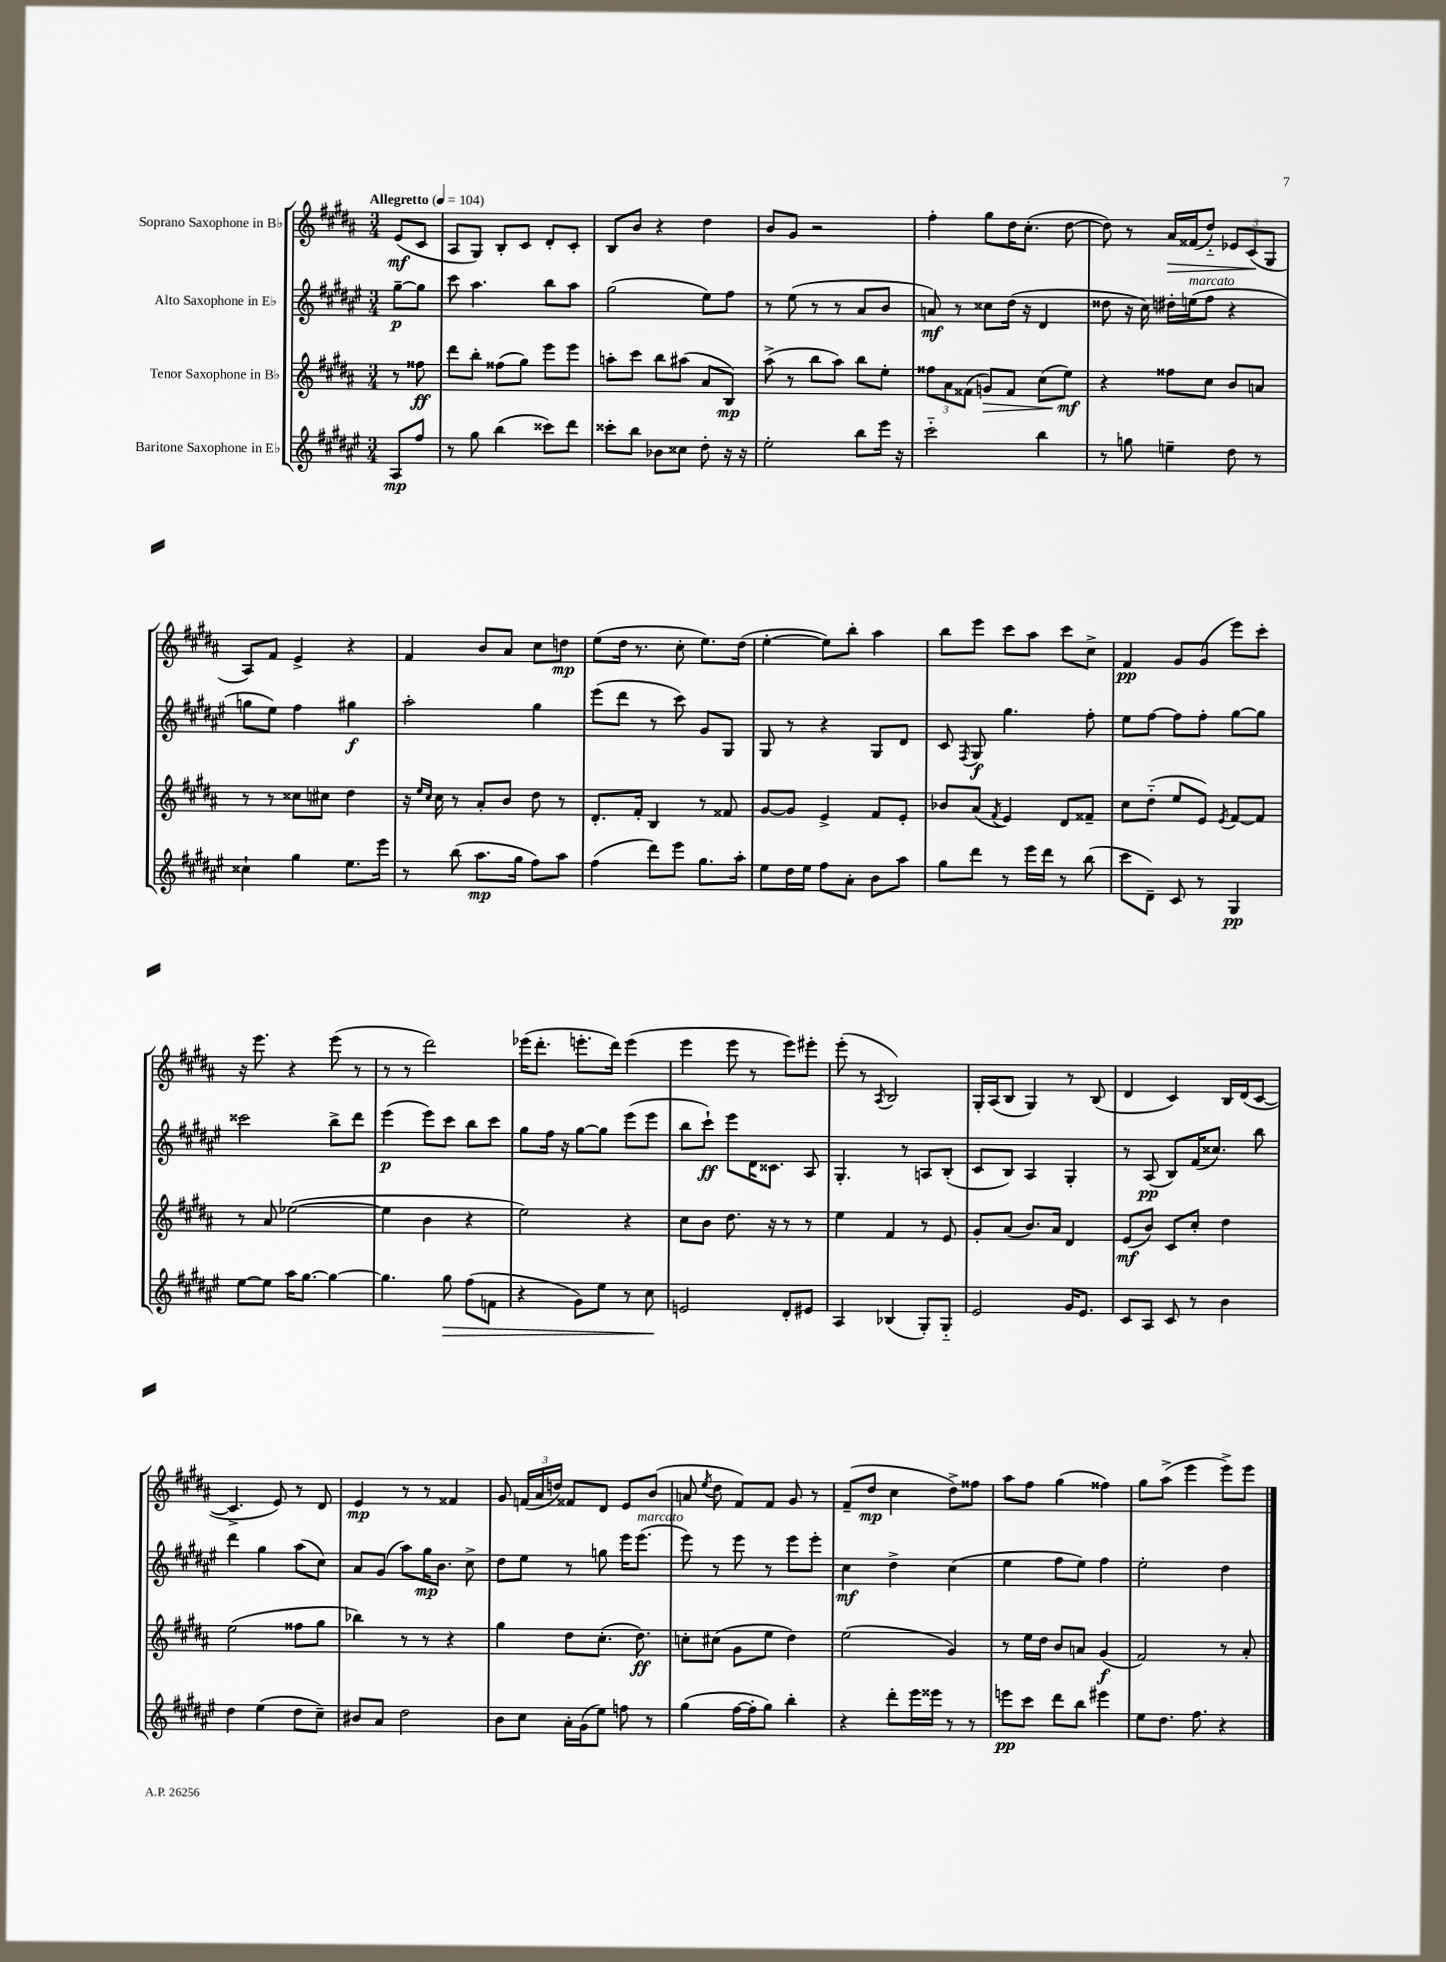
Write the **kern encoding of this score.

**kern	**kern	**kern	**kern
*staff4	*staff3	*staff2	*staff1
*clefG2	*clefG2	*clefG2	*clefG2
*k[f#c#g#d#a#e#]	*k[f#c#g#d#a#]	*k[f#c#g#d#a#e#]	*k[f#c#g#d#a#]
*M3/4	*M3/4	*M3/4	*M3/4
*MM104	*MM104	*MM104	*MM104
8A#	8r	[8gg#~	(8e
8ff#	8ff##	8gg#]	8c#
=	=	=	=
8r	8ddd#	8ccc#	8A#
8gg#	8bb'	4.aa#	8G#)
(4bb	(8ff##	.	8B'
.	8gg#)	.	8c#
8ccc##)	8eee	8bb	8d#'
8ddd#	8eee	8aa#	8c#'
=	=	=	=
8ccc##'	8aa'	(2gg#	8B
8bb	8ccc#	.	8b
8b-	8bb	.	4r
8cc##	(8aa#	.	.
8dd#'	8a#	8ee#)	4dd#
16r	8B)	8ff#	.
16r	.	.	.
=	=	=	=
2ee#'	(8aa#^	8r	8b
.	8r	(8ee#	8g#
.	8bb	8r	2r
.	8aa#)	8r	.
8bb	8bb	8a#	.
16eee#	8ee'	8b	.
16r	.	.	.
=	=	=	=
2ccc#'~	12ff##	8a)	4ff#'
.	12a#	.	.
.	.	8r	.
.	(12f##	.	.
.	8g)	8cc##	8gg#
.	8f##	(16dd#	16dd#
.	.	16r	(8.cc#'
4bb	(8cc#	4d#	.
.	8ee)	.	[8dd#
=	=	=	=
8r	4r	8dd##	8dd#])
8gg	.	16r	8r
.	.	16cc#)	.
4ee~	8ff##	16dd#'	16a#
.	.	(16ee	(16f##
.	8cc#	8ff#	8dd#'~)
8dd#	8b	4r	12e-
.	.	.	(12c#
8r	8a	.	.
.	.	.	12G#
=	=	=	=
4cc##`	8r	8gg	8A#)
.	8r	8ee#)	8f#
4gg#	8cc##	4ff#	4e^
.	8cc#	.	.
8.ee#	4dd#	4gg#	4r
16eee#	.	.	.
=	=	=	=
8r	16r	2aa#'	4f#
.	16qqee	.	.
.	16qqcc#	.	.
.	16cc#	.	.
(8bb	8r	.	.
8.aa#	8a#'	.	8b
.	8b	.	8a#
16gg#	.	.	.
8ff#)	8dd#	4gg#	8cc#
8aa#	8r	.	8dd
=	=	=	=
(4ff#	8.d#'	(8eee#	(8ee
.	.	8ddd#	16dd#
.	16f#'	.	8.r
8ddd#)	4B	8r	.
8eee#	.	8ccc#)	8cc#'
8.gg#	8r	8g#	8.ee)
.	8f##	8G#	.
16aa#'	.	.	(16dd#
=	=	=	=
8ee#	[8g#	8G#	[4ee'
16dd#	8g#]	8r	.
16ee#	.	.	.
8ff#	4e^	4r	8ee])
8a#'	.	.	8bb'
8b	8f#	8G#	4aa#
8aa#	8e'	8d#	.
=	=	=	=
8gg#	8b-	8c#	8bb
.	.	8qF#	.
8ddd#	(8a#	8G#	8eee
.	8qf#	.	.
8r	4e)	4.gg#	8ccc#
16eee#	.	.	8aa#
16ddd#	.	.	.
8r	8d#	.	8ccc#
(8bb	8f##~	8ff#'	8cc#^
=	=	=	=
8ccc#	8cc#	8ee#	4f#
8d#~)	(8dd#'~	[8ff#	.
8c#	8ee	8ff#]	8g#
8r	8e)	8ff#'	(8g#
.	8qe	.	.
4G#	[8f#	[8gg#	8eee)
.	8f#]	8gg#]	8ccc#'
=	=	=	=
[8ee#	8r	2ccc##	16r
.	.	.	8.eee
8ee#]	8a#	.	.
16aa#	([2ee-	.	4r
[8.gg#	.	.	.
4gg#_	.	8bb^	(8eee
.	.	8ddd#	8r
=	=	=	=
4.gg#]	4ee-]	(4eee#	8r
.	.	.	8r
.	4b	8eee#)	2ddd#)
8gg#	.	8ccc#	.
(8ff#	4r	8bb	.
8f	.	8ccc#	.
=	=	=	=
4r	2ee)	8gg#	(16eee-
.	.	.	8.ddd#'
.	.	16ff#	.
.	.	16r	.
8g#)	.	[8gg#	8.eee'
8ee#	.	8gg#]	.
.	.	.	16ddd#)
8r	4r	(8eee#	(4eee
8cc#	.	8eee#	.
=	=	=	=
2e	8cc#	8bb	4eee
.	8b	8ccc#`)	.
.	8.dd#	8eee#	8eee
.	.	16d#	8r
.	16r	8.c##	.
8d#'	8r	.	8eee)
8e#	8r	8A#	8eee#'
=	=	=	=
4A#	4ee	4.G#'	(8eee'
.	.	.	8r
.	.	.	8qA#
(4B-	4f#	.	2B)
.	.	8r	.
8G#')	8r	8A	.
8G#'~	8e	(8B'	.
=	=	=	=
2e#	8g#'	8c#	16G#'
.	.	.	(16A#
.	(8a#	8B)	8B
.	8.b)	4A#	4G#)
.	16a#	.	.
16g#	4d#	4G#'	8r
8.e#	.	.	.
.	.	.	(8B
=	=	=	=
8c#	(8e	8r	4d#
8A#	8b)	(8A#	.
8c#	8c#	8B)	4c#)
8r	8cc#'	(16f#	.
.	.	8.cc##)	.
4b	4dd#	.	16B
.	.	.	(16d#
.	.	8bb	[8c#
=	=	=	=
4dd#	(2ee	4ddd#	4.c#^]
(4ee#	.	4gg#	.
.	.	.	8e)
8dd#	8ff##	(8aa#	8r
8cc#~)	8gg#	8cc#)	8d#
=	=	=	=
8b#	4bb-)	8a#	4e
8a#	.	(8g#	.
2dd#	8r	8aa#)	8r
.	8r	16gg#	8r
.	.	8.b	.
.	4r	.	4f##
.	.	8cc#^	.
=	=	=	=
8b	4gg#	8dd#	8g#
8cc#	.	8ee#	(24f
.	.	.	24a#
.	.	.	24dd)
16a#'	8dd#	8r	8f##
(16g#	.	.	.
8ee#)	(8.cc#'	8gg	8d#
8ff	.	16eee#	8e
.	8.dd#)	(8.eee#	.
8r	.	.	(8b
=	=	=	=
(4gg#	8cc'	8eee#)	8a
.	.	.	8qee
.	(8cc#	8r	8dd#
[16ff#	8g#	8eee#	8f#)
16ff#']	.	.	.
8gg#)	8ee	8r	8f#
4bb'	4dd#)	8eee#	8g#
.	.	8eee#'	8r
=	=	=	=
4r	(2ee	4cc#	(8f#~
.	.	.	8dd#
8ddd#'	.	4dd#^	4cc#
16eee#	.	.	.
16eee##	.	.	.
8r	4g#)	(4cc#	8dd#^)
8r	.	.	8ff##
=	=	=	=
8eee	8r	4ee#	8aa#
8ccc#	16ee	.	8ff#
.	16dd#	.	.
8ddd#	8b	8ff#	(4gg#
8bb	8a	8ee#)	.
4eee#	(4g#	4ff#	4ff##)
=	=	=	=
8ee#	2f#)	2ee#'	8gg#
8.dd#	.	.	(8aa#^
.	.	.	4eee
8.ff#	.	.	.
4r	8r	4dd#	8eee^)
.	8a#'	.	8eee
==	==	==	==
*-	*-	*-	*-
